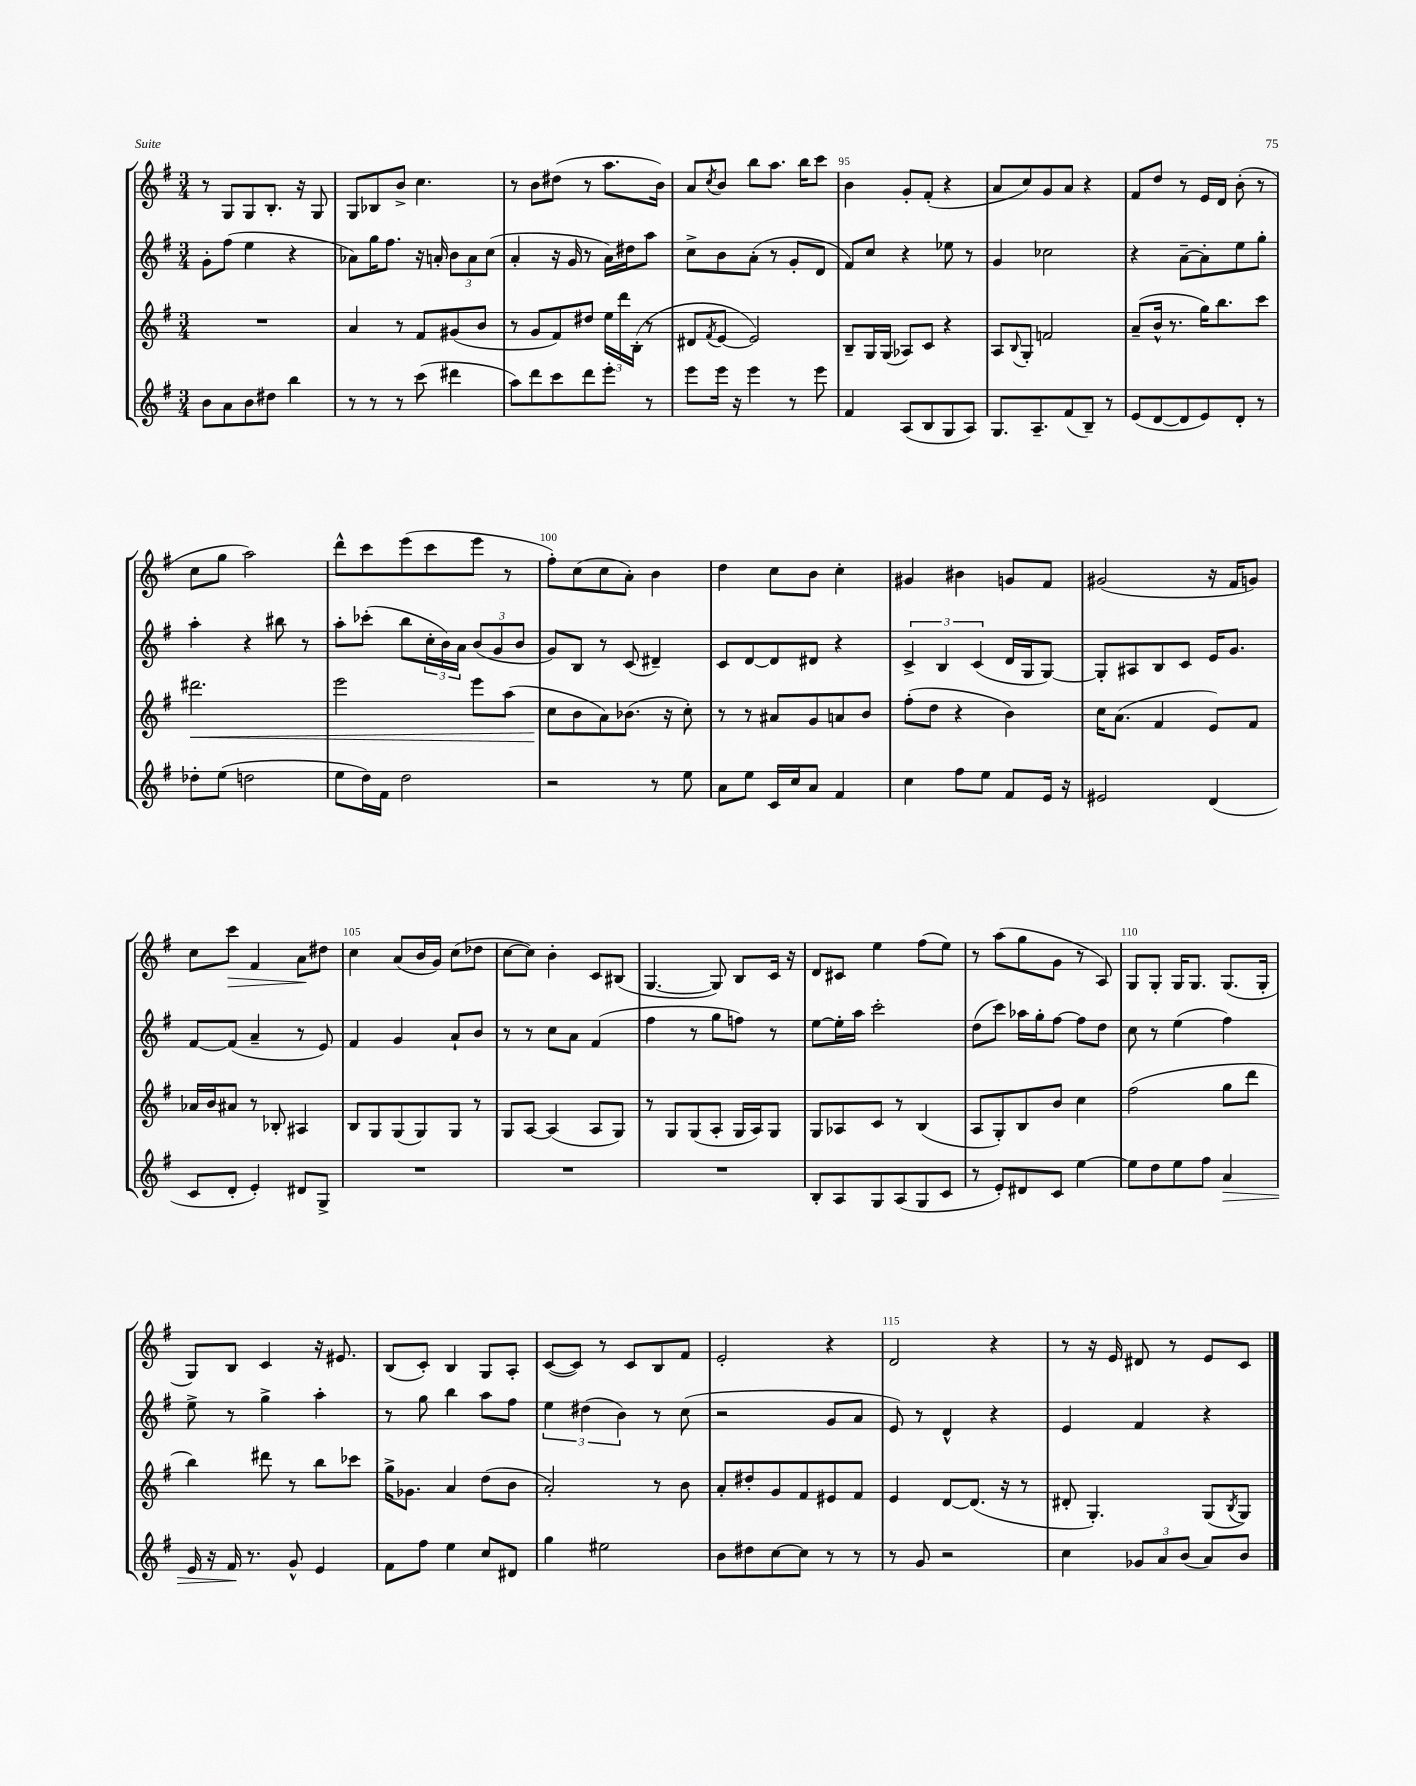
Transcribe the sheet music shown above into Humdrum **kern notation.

**kern	**kern	**kern	**kern
*staff4	*staff3	*staff2	*staff1
*clefG2	*clefG2	*clefG2	*clefG2
*k[f#]	*k[f#]	*k[f#]	*k[f#]
*M3/4	*M3/4	*M3/4	*M3/4
8b	2.r	8g'	8r
8a	.	(8ff#	8G
8b	.	4ee	8G
8dd#	.	.	8.B'
4bb	.	4r	.
.	.	.	16r
.	.	.	8G
=	=	=	=
8r	4a	8a-)	8G
8r	.	16gg	8B-
.	.	8.ff#	.
8r	8r	.	8b^
(8ccc	8f#	16r	4.cc
.	.	16a'	.
4ddd#	(8g#	12b	.
.	.	12a	.
.	8b	.	.
.	.	(12cc	.
=	=	=	=
8aa)	8r	4a'	8r
8ddd	8g	.	8b
8ccc	8f#)	16r	(8dd#
.	.	16g	.
8ddd	8dd#	8r	8r
8eee'	24ee	16a)	8.aa
.	24ddd	.	.
.	.	16dd#	.
.	(24B'	.	.
8r	8r	8aa	.
.	.	.	16b)
=	=	=	=
8eee	8d#	8cc^	8a
.	8qf#	.	8qcc
16eee	[8e	8b	8b
16r	.	.	.
4eee	2e])	(8a'	8bb
.	.	8r	8.aa
8r	.	8g'	.
.	.	.	16bb
8eee	.	8d	8ccc
=	=	=	=
4f#	8B~	8f#)	4b
.	16G	8cc	.
.	(16G	.	.
(8A	8A-)	4r	8g'
8B	8c	.	(8f#'
8G	4r	8ee-	4r
8A)	.	8r	.
=	=	=	=
8.G	8A	4g	8a
.	8qqB	.	.
.	8G'	.	8cc)
8.A~	.	.	.
.	2f	2cc-	8g
(8f#	.	.	8a
8B~)	.	.	4r
8r	.	.	.
=	=	=	=
(8e	(8a~	4r	8f#
[8d	16b^^	.	8dd
.	8.r	.	.
8d]	.	[8a~	8r
8e)	16gg)	8a']	16e
.	8.bb	.	16d
8d'	.	8ee	(8b'
8r	8ccc	8gg'	8r
=	=	=	=
8dd-'	2.ddd#	4aa'	8cc
(8ee	.	.	8gg
2dd	.	4r	2aa)
.	.	8bb#	.
.	.	8r	.
=	=	=	=
8ee	2eee	8aa'	8ddd^^
16dd)	.	(8ccc-'	8ccc
16f#	.	.	.
2dd	.	8bb	(8eee
.	.	24cc'	8ccc
.	.	24b)	.
.	.	24a	.
.	8eee	(12b	8eee
.	.	12g	.
.	(8aa	.	8r
.	.	12b	.
=	=	=	=
2r	8cc	8g)	8ff#')
.	8b	8B	(8cc
.	8a)	8r	8cc
.	(8.b-	(8c	8a')
8r	.	4d#~)	4b
.	16r	.	.
8ee	8cc')	.	.
=	=	=	=
8a	8r	8c	4dd
8ee	8r	[8d	.
16c	8a#	8d]	8cc
16cc	.	.	.
8a	8g	8d#	8b
4f#	8a	4r	4cc'
.	8b	.	.
=	=	=	=
4cc	(8ff#'	6c^	4g#
.	8dd	.	.
.	.	6B	.
8ff#	4r	.	4b#
.	.	(6c	.
8ee	.	.	.
8f#	4b)	16d	8g
.	.	16G	.
16e	.	[8G)	8f#
16r	.	.	.
=	=	=	=
2e#	16cc	8G']	(2g#
.	(8.a	.	.
.	.	8A#	.
.	4f#	8B	.
.	.	8c	.
(4d	8e)	16e	16r
.	.	8.g	16f#
.	8f#	.	8g)
=	=	=	=
8c	16a-	[8f#	8cc
.	16b	.	.
8d'	8a#	(8f#]	8ccc
4e')	8r	4a~	4f#
.	8B-'	.	.
8d#	4A#	8r	8a
8G^	.	8e)	8dd#
=	=	=	=
2.r	8B	4f#	4cc
.	8G	.	.
.	(8G	4g	(8a
.	8G)	.	16b
.	.	.	16g)
.	8G	8a`	(8cc
.	8r	8b	8dd-
=	=	=	=
2.r	8G	8r	[8cc
.	[8A	8r	8cc])
.	(4A]	8cc	4b'
.	.	8a	.
.	8A	(4f#	8c
.	8G)	.	(8B#
=	=	=	=
2.r	8r	4ff#	[4.G
.	8G	.	.
.	(8G	8r	.
.	8A'	8gg	8G])
.	16G	8ff)	8B
.	16A)	.	.
.	8G	8r	16c
.	.	.	16r
=	=	=	=
8B'	8G	[8ee	8d
8A	8A-	16ee']	8c#
.	.	16aa	.
8G	8c	2ccc'	4ee
(8A	8r	.	.
8G	(4B	.	(8ff#
8c	.	.	8ee)
=	=	=	=
8r	8A	(8dd	8r
8e')	8G')	8ccc)	(8aa
8d#	8B	16aa-	8gg
.	.	16gg'	.
8c	8b	[8ff#	8g
[4ee	4cc	8ff#]	8r
.	.	8dd	8A)
=	=	=	=
8ee]	(2ff#	8cc	8G
8dd	.	8r	8G'
8ee	.	(4ee	16G
.	.	.	8.G
8ff#	.	.	.
4a	8gg	4ff#)	(8.G
.	8ddd	.	.
.	.	.	16G'
=	=	=	=
16e	4bb)	8ee^	8G)
16r	.	.	.
16f#	.	8r	8B
8.r	.	.	.
.	8ddd#	4gg^	4c
8g^^	8r	.	.
4e	8bb	4aa'	16r
.	.	.	8.e#
.	8ccc-	.	.
=	=	=	=
8f#	16gg^	8r	(8B
.	8.g-	.	.
8ff#	.	8gg	8c')
4ee	4a	4bb	4B
8cc	(8dd	8aa	8G
8d#	8b	8ff#	8A'
=	=	=	=
4gg	2a')	6ee	([8c
.	.	.	8c])
.	.	(6dd#	.
2ee#	.	.	8r
.	.	6b)	.
.	.	.	8c
.	8r	8r	8B
.	8b	(8cc	8f#
=	=	=	=
8b	8a'	2r	2e'
8dd#	8dd#'	.	.
[8cc	8g	.	.
8cc]	8f#	.	.
8r	8e#	8g	4r
8r	8f#	8a	.
=	=	=	=
8r	4e	8e)	2d
8g	.	8r	.
2r	[8d	4d^^	.
.	(8.d]	.	.
.	.	4r	4r
.	16r	.	.
.	8r	.	.
=	=	=	=
4cc	8d#'	4e	8r
.	4.G')	.	16r
.	.	.	16e
12g-	.	4f#	8d#
12a	.	.	.
.	.	.	8r
(12b	.	.	.
8a)	(8G	4r	8e
.	8qB	.	.
8b	8G)	.	8c
==	==	==	==
*-	*-	*-	*-
